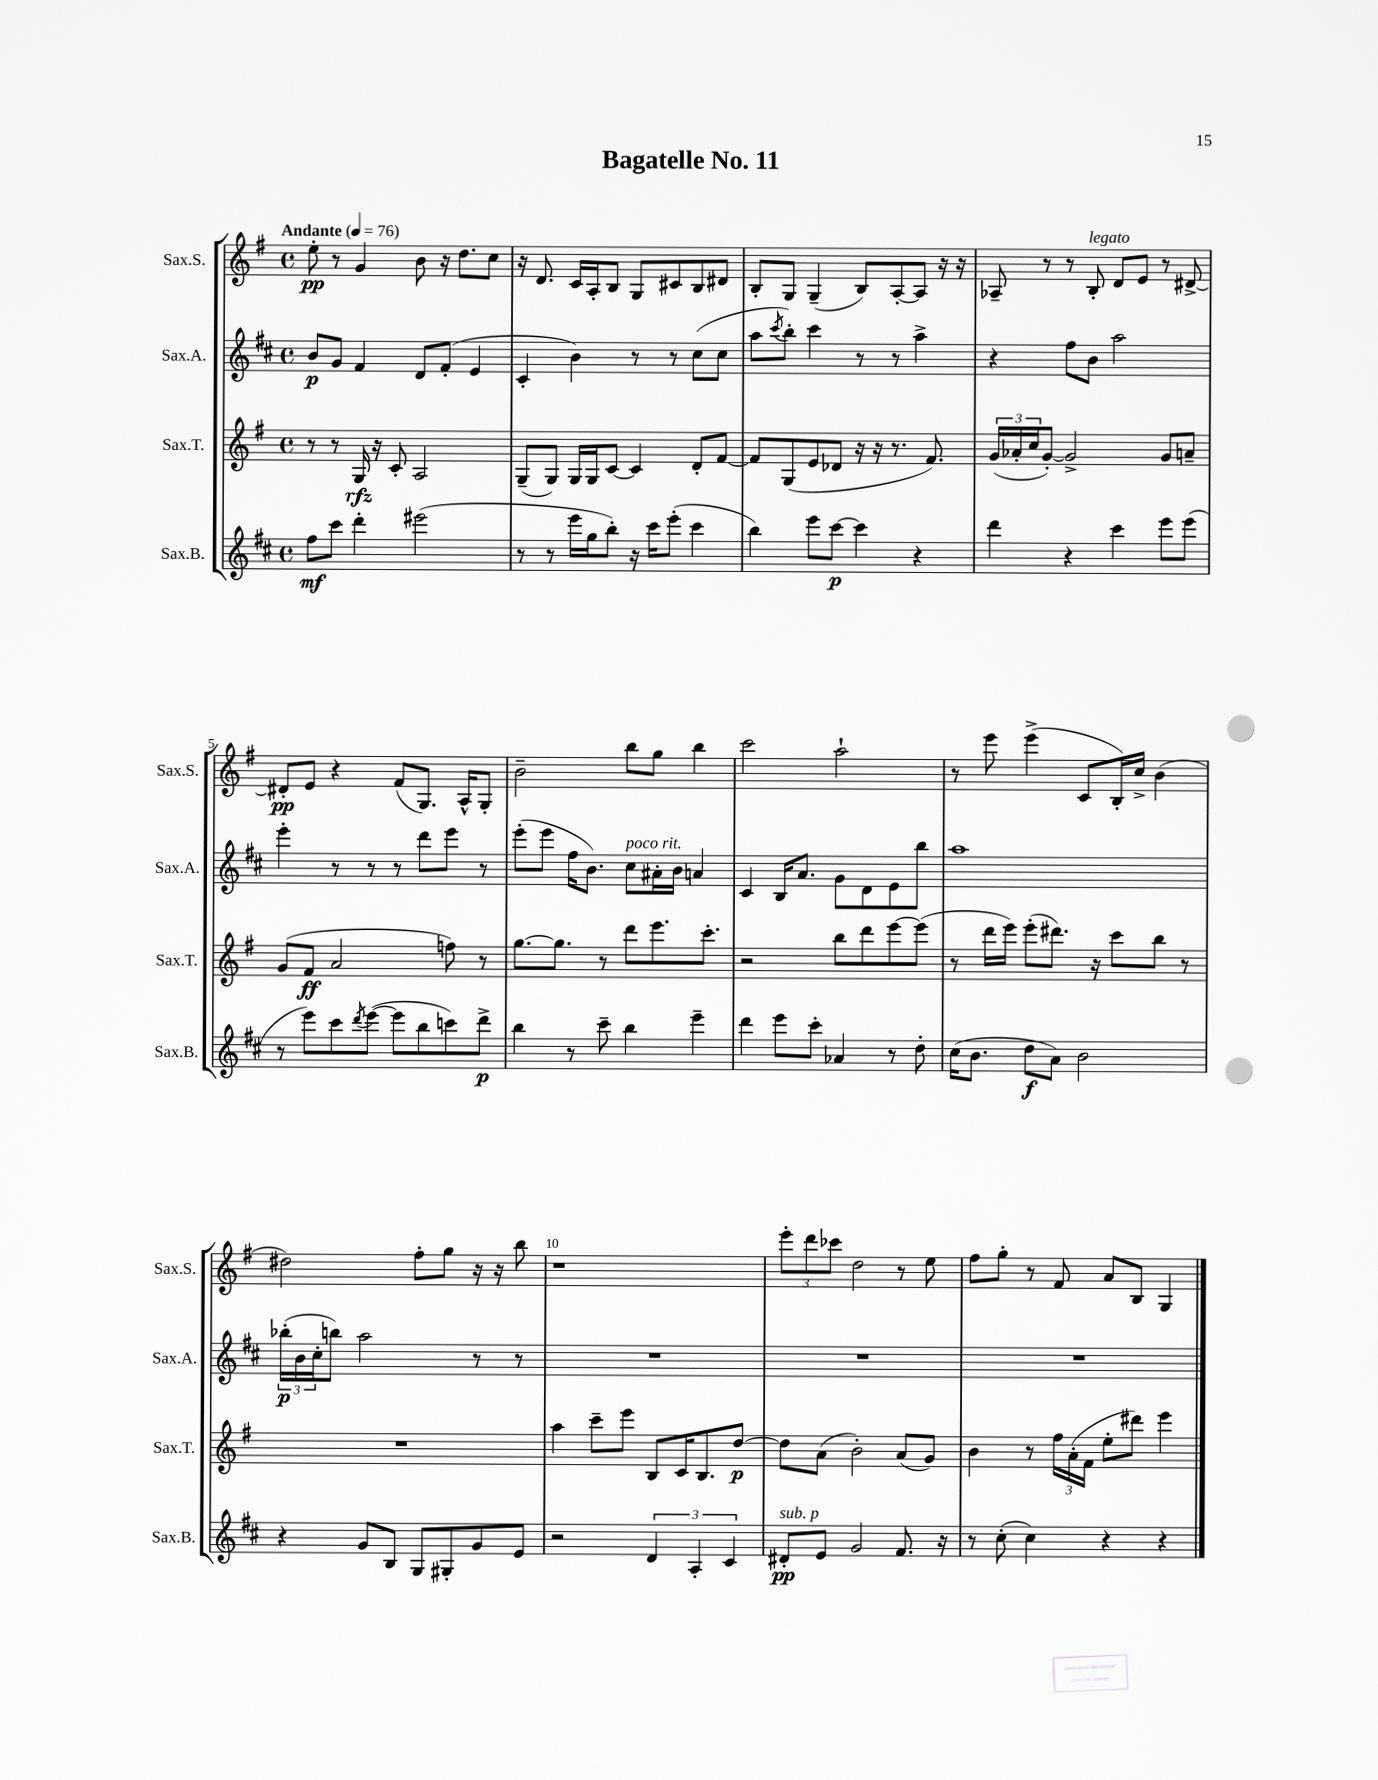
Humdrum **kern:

**kern	**dynam	**kern	**dynam	**kern	**dynam	**kern	**dynam
*part4	*part4	*part3	*part3	*part2	*part2	*part1	*part1
*staff4	*staff4	*staff3	*staff3	*staff2	*staff2	*staff1	*staff1
*I"Sax.B.	*	*I"Sax.T.	*	*I"Sax.A.	*	*I"Sax.S.	*
*I'Sax.B.	*	*I'Sax.T.	*	*I'Sax.A.	*	*I'Sax.S.	*
*clefG2	*	*clefG2	*	*clefG2	*	*clefG2	*
*k[f#c#]	*	*k[f#]	*	*k[f#c#]	*	*k[f#]	*
*M4/4	*	*M4/4	*	*M4/4	*	*M4/4	*
*met(c)	*	*met(c)	*	*met(c)	*	*met(c)	*
*MM76	*	*MM76	*	*MM76	*	*MM76	*
=1	=1	=1	=1	=1	=1	=1	=1
!	!	!	!	!	!	!LO:TX:a:B:t=Andante	!
8ff#\L	mf	8r	.	8b/L	p	8ee'\	pp
8ccc#\J	.	8r	.	8g/J	.	8r	.
4ddd'\	.	16G/	rfz	4f#/	.	4g/	.
.	.	16r	.	.	.	.	.
.	.	8c'/	.	.	.	.	.
(2eee#X\	.	2A/	.	8d/L	.	8b\	.
.	.	.	.	(8f#'/J	.	16r	.
.	.	.	.	.	.	8.dd\L	.
.	.	.	.	4e/	.	.	.
.	.	.	.	.	.	8cc\J	.
=2	=2	=2	=2	=2	=2	=2	=2
8r	.	(8G~/L	.	4c#'/	.	16r	.
.	.	.	.	.	.	8.d/	.
8r	.	8G/J)	.	.	.	.	.
16eee\LL	.	16G/LL	.	4b\)	.	16c/LL	.
16gg\J	.	16G/J	.	.	.	16A'/J	.
8bb'\J)	.	[8c/J	.	.	.	8B/J	.
16r	.	4c/]	.	8r	.	8G/L	.
16ccc#\KL	.	.	.	.	.	.	.
(8eee'\J	.	.	.	8r	.	8c#X/	.
4ccc#\	.	8d'/L	.	(8cc#\L	.	8B/	.
.	.	[8f#/J	.	8cc#\J	.	8d#X/J	.
=3	=3	=3	=3	=3	=3	=3	=3
4bb\)	.	8f#/L]	.	8aa\L	.	8B'/L	.
.	.	.	.	8qccc#/	.	.	.
.	.	(8G/	.	8bb'\J)	.	8G/J	.
8eee\L	.	8e/	.	4ccc#\	.	(4G~/	.
[8ccc#\J	p	8d-X/J	.	.	.	.	.
4ccc#\]	.	16r	.	8r	.	8B/L)	.
.	.	16r	.	.	.	.	.
.	.	8.r	.	8r	.	[8A'/	.
4r	.	.	.	4aa^\	.	8A/J]	.
.	.	8.f#/)	.	.	.	.	.
.	.	.	.	.	.	16r	.
.	.	.	.	.	.	16r	.
=4	=4	=4	=4	=4	=4	=4	=4
4ddd\	.	(24g/LL	.	4r	.	8A-X~/	.
.	.	24a-X'/	.	.	.	.	.
.	.	24cc/J	.	.	.	.	.
.	.	[8g'/J)	.	.	.	8r	.
4r	.	2g^/]	.	8ff#\L	.	8r	.
!	!	!	!	!	!	!LO:TX:a:i:t=legato	!
.	.	.	.	8b\J	.	8B'/	.
4ccc#\	.	.	.	2aa\	.	8d/L	.
.	.	.	.	.	.	8e/J	.
8eee\L	.	8g/L	.	.	.	8r	.
(8eee\J	.	8an~/J	.	.	.	[8d#X^/	.
!!LO:LB:g=z
=5	=5	=5	=5	=5	=5	=5	=5
8r	.	(8g/L	.	4eee'\	.	8d#X'/L]	pp
8eee\L)	.	8f#/J	ff	.	.	8e/J	.
8ccc#\	.	2a/	.	8r	.	4r	.
8qddd/	.	.	.	.	.	.	.
([8eee\J	.	.	.	8r	.	.	.
8eee\L]	.	.	.	8r	.	(8f#/L	.
8bb\	.	.	.	8ddd\L	.	8.G/J)	.
8cccn\)	.	8ffn\)	.	8eee\J	.	.	.
.	.	.	.	.	.	16A^^/KL	.
8ddd^\J	p	8r	.	8r	.	8G'/J	.
=6	=6	=6	=6	=6	=6	=6	=6
4bb\	.	[8.gg\L	.	(8eee'\L	.	2b~\	.
.	.	.	.	8eee\J	.	.	.
.	.	8.gg\J]	.	.	.	.	.
8r	.	.	.	16ff#\KL	.	.	.
.	.	.	.	8.b\J)	.	.	.
8ccc#~\	.	8r	.	.	.	.	.
!	!	!	!	!LO:TX:a:i:t=poco rit.	!	!	!
4bb\	.	8ddd\L	.	8cc#\L	.	8bb\L	.
.	.	8.eee\	.	16a#X'\L	.	8gg\J	.
.	.	.	.	16b\JJ	.	.	.
4eee~\	.	.	.	4an/	.	4bb\	.
.	.	8.ccc'\J	.	.	.	.	.
=7	=7	=7	=7	=7	=7	=7	=7
4ddd\	.	2r	.	4c#/	.	2ccc\	.
8eee\L	.	.	.	16B/KL	.	.	.
.	.	.	.	8.a/J	.	.	.
8ccc#'\J	.	.	.	.	.	.	.
4a-X/	.	8bb\L	.	8g\L	.	2aa`\	.
.	.	8ddd\	.	8d\	.	.	.
8r	.	[8eee\	.	8e\	.	.	.
8dd'\	.	(8eee\J]	.	8bb\J	.	.	.
=8	=8	=8	=8	=8	=8	=8	=8
(16cc#\KL	.	8r	.	1aa	.	8r	.
8.b\J	.	.	.	.	.	.	.
.	.	16ddd\LL	.	.	.	8eee\	.
.	.	16eee\JJ)	.	.	.	.	.
8dd\L	f	(8eee'\L	.	.	.	(4eee^\	.
8a\J)	.	8.ddd#X\J)	.	.	.	.	.
2b\	.	.	.	.	.	8c/L	.
.	.	16r	.	.	.	.	.
.	.	8ccc\L	.	.	.	16B'/L)	.
.	.	.	.	.	.	16cc^/JJ	.
.	.	8bb\J	.	.	.	(4b\	.
.	.	8r	.	.	.	.	.
!!LO:LB:g=z
=9	=9	=9	=9	=9	=9	=9	=9
4r	.	1r	.	(24bb-X'\LL	p	2dd#X\)	.
.	.	.	.	24b\	.	.	.
.	.	.	.	24cc#'\J	.	.	.
.	.	.	.	8bbn\J)	.	.	.
8g/L	.	.	.	2aa\	.	.	.
8B/J	.	.	.	.	.	.	.
8G/L	.	.	.	.	.	8ff#'\L	.
8G#X'/	.	.	.	.	.	8gg\J	.
8g/	.	.	.	8r	.	16r	.
.	.	.	.	.	.	16r	.
8e/J	.	.	.	8r	.	8bb\	.
=10	=10	=10	=10	=10	=10	=10	=10
2r	.	4aa\	.	1r	.	1r	.
.	.	8ccc~\L	.	.	.	.	.
.	.	8eee\J	.	.	.	.	.
6d/	.	8B/L	.	.	.	.	.
.	.	16c/K	.	.	.	.	.
6A'/	.	.	.	.	.	.	.
.	.	8.B/	.	.	.	.	.
6c#/	.	.	.	.	.	.	.
.	.	[8dd/J	p	.	.	.	.
=11	=11	=11	=11	=11	=11	=11	=11
!LO:TX:a:i:t=sub. p	!	!	!	!	!	!	!
8d#X'/L	pp	8dd\L]	.	1r	.	12eee'\L	.
.	.	.	.	.	.	12ddd\	.
8e/J	.	(8a\J	.	.	.	.	.
.	.	.	.	.	.	12ccc-X\J	.
2g/	.	2b'\)	.	.	.	2dd\	.
8.f#/	.	(8a/L	.	.	.	8r	.
.	.	8g/J)	.	.	.	8ee\	.
16r	.	.	.	.	.	.	.
=12	=12	=12	=12	=12	=12	=12	=12
8r	.	4b\	.	1r	.	8ff#\L	.
(8cc#'\	.	.	.	.	.	8gg'\J	.
4cc#\)	.	8r	.	.	.	8r	.
.	.	24ff#\LL	.	.	.	8f#/	.
.	.	(24a'\	.	.	.	.	.
.	.	24f#\JJ	.	.	.	.	.
4r	.	8ee'\L	.	.	.	8a/L	.
.	.	8ddd#X\J)	.	.	.	8B/J	.
4r	.	4eee\	.	.	.	4G/	.
==	==	==	==	==	==	==	==
*-	*-	*-	*-	*-	*-	*-	*-
